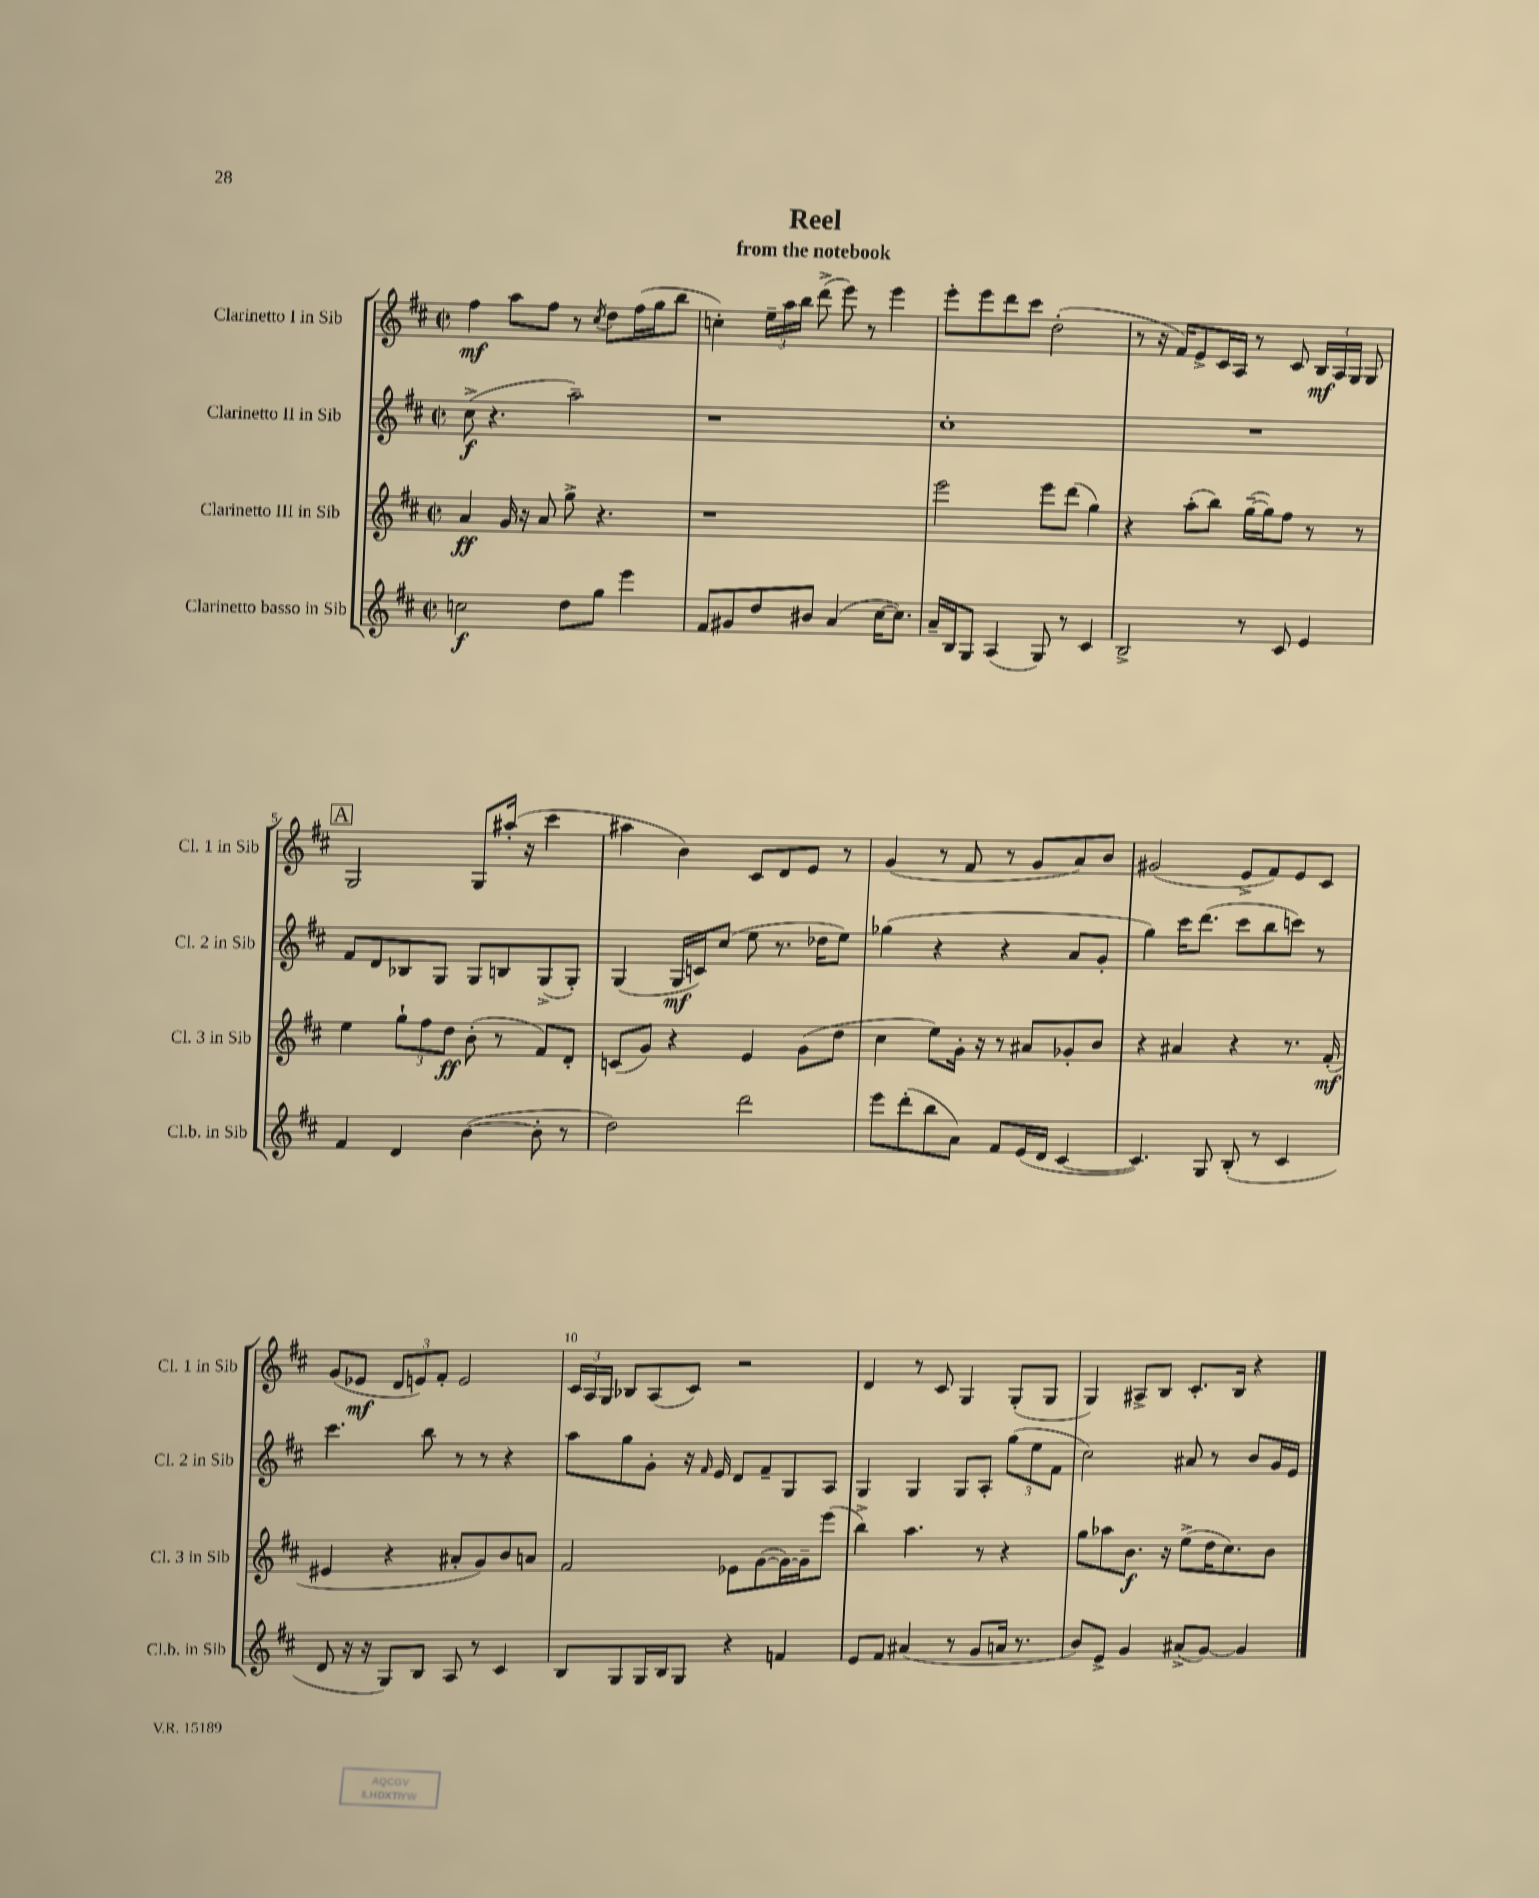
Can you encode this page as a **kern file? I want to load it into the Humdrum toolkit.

**kern	**kern	**kern	**kern
*staff4	*staff3	*staff2	*staff1
*clefG2	*clefG2	*clefG2	*clefG2
*k[f#c#]	*k[f#c#]	*k[f#c#]	*k[f#c#]
*M2/2	*M2/2	*M2/2	*M2/2
*met(c|)	*met(c|)	*met(c|)	*met(c|)
2cc	4a	(8cc#^	4ff#
.	.	4.r	.
.	16g	.	8aa
.	16r	.	.
.	8a	.	8ff#
8dd	8gg^	2aa~)	8r
.	.	.	8qcc#
8gg	4.r	.	8dd
4eee	.	.	(16ff#
.	.	.	16gg
.	.	.	8bb
=	=	=	=
8f#	1r	1r	4cc')
8g#	.	.	.
8dd	.	.	24ee~
.	.	.	24aa
.	.	.	24bb
8b#	.	.	(8ddd^
(4a	.	.	8eee)
.	.	.	8r
[16cc#	.	.	4eee
8.cc#])	.	.	.
=	=	=	=
16a~	2eee	1cc#'	8eee'
16B	.	.	.
8G	.	.	8eee
(4A	.	.	8ddd
.	.	.	8ccc#
8G)	8eee	.	(2dd'
8r	(8ddd	.	.
4c#	4gg)	.	.
=	=	=	=
2B^	4r	1r	8r
.	.	.	16r
.	.	.	16f#)
.	(8aa'	.	8e^
.	8bb)	.	16c#
.	.	.	16A
8r	([16gg~	.	8r
.	16gg])	.	.
8c#	8ff#	.	8c#
4e	8r	.	24B
.	.	.	24A
.	.	.	24G
.	8r	.	8G
=	=	=	=
4f#	4ee	8f#	2G
.	.	8d	.
4d	12gg`	8B-	.
.	12ff#	.	.
.	.	8G	.
.	12dd	.	.
([4b	(8b'	8G	8G
.	8r	8B	(16aa#'
.	.	.	16r
8b']	8f#)	(8G^	4ccc#
8r	8d'	8G')	.
=	=	=	=
2dd)	(8c	(4G	4aa#
.	8g)	.	.
.	4r	16G	4b)
.	.	16c)	.
.	.	(8cc#	.
2ddd	4e	8ee	8c#
.	.	8.r	8d
.	(8g	.	8e
.	.	16dd-	.
.	8dd	8ee)	8r
=	=	=	=
8eee	4cc#	(4gg-	(4g
(8ddd'	.	.	.
8bb	8ee)	4r	8r
8a)	16g'	.	8f#
.	16r	.	.
8f#	8r	4r	8r
(16e	8a#	.	8g
16d	.	.	.
[4c#	8g-'	8a	8a)
.	8b	8g'	8b
=	=	=	=
4.c#])	4r	4gg)	(2g#
.	4a#	16ccc#	.
.	.	(8.ddd	.
8G	.	.	.
(8B'	4r	8ccc#	8e^
8r	.	8bb	8f#)
4c#	8.r	8ccc)	8e
.	.	8r	8c#
.	(16f#'	.	.
=	=	=	=
8d	4e#	4.ccc#	(8g
16r	.	.	8e-
16r	.	.	.
8G)	4r	.	12d
.	.	.	12e)
8B	.	8bb	.
.	.	.	12f#'
8A	8a#'	8r	2e
8r	8g)	8r	.
4c#	8b	4r	.
.	8a	.	.
=	=	=	=
8B	2f#	8aa	24c#
.	.	.	24A
.	.	.	24G
8G	.	8gg	8B-
16G	.	8g'	(8A
16B	.	.	.
8G	.	16r	8c#)
.	.	16qqf#	.
.	.	16e	.
4r	8e-	8d	2r
.	([8g	8f#~	.
4f	16g_)	8G	.
.	16g~]	.	.
.	(8eee	8A	.
=	=	=	=
8e	4bb^)	4G	4d
8f#	.	.	.
(4a#	4.aa	4G	8r
.	.	.	8c#
8r	.	8G	4G
8g	8r	8A'	.
16a	4r	(12gg	(8G'
8.r	.	.	.
.	.	12ee	.
.	.	.	8G
.	.	12f#	.
=	=	=	=
8b)	8gg	2cc#)	4G)
8e^	8aa-	.	.
4g	8.b	.	8A#^
.	.	.	8B
.	16r	.	.
(8a#^	(8ee^	8a#	8.c#'
[8g)	16dd	8r	.
.	8.cc#)	.	16B
4g]	.	8b	4r
.	8b	16g	.
.	.	16e	.
==	==	==	==
*-	*-	*-	*-
